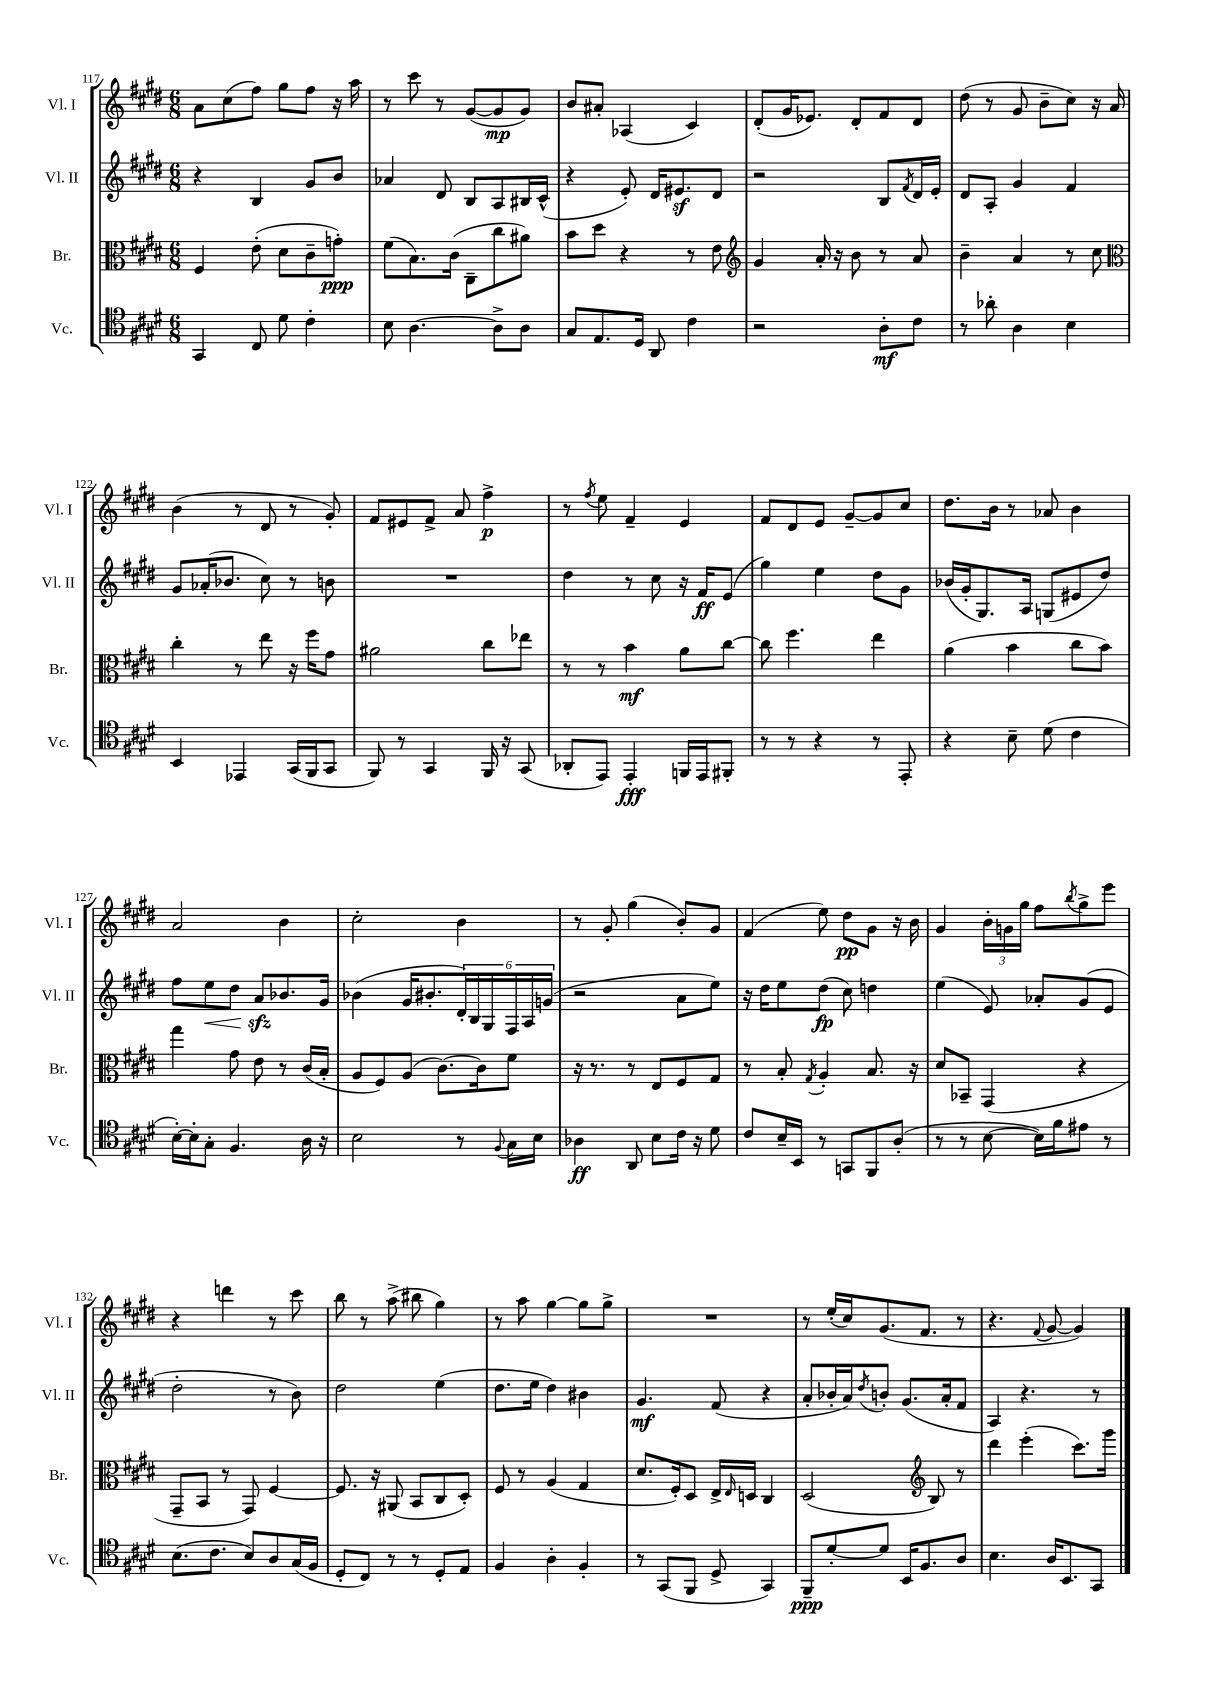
<<
\new StaffGroup <<
\new Staff = "s0" \with { instrumentName = "Vl. I" shortInstrumentName = "Vl. I" } {
    \clef treble \key e \major \numericTimeSignature \time 6/8
    a'8 cis''8( fis''8) gis''8 fis''8 r16 a''16 |
    r8 cis'''8 r8 gis'8~( gis'8\mp gis'8) |
    b'8 ais'8-. aes4( cis'4) |
    dis'8-.( gis'16 ees'8.) dis'8-. fis'8 dis'8 |
    dis''8( r8 gis'8 b'8-- cis''8) r16 a'16 |
    b'4( r8 dis'8 r8 gis'8-.) |
    fis'8 eis'8 fis'8-> a'8 fis''4->\p |
    r8 \acciaccatura { fis''8 } e''8 fis'4-- e'4 |
    fis'8 dis'8 e'8 gis'8~-- gis'8 cis''8 |
    dis''8. b'16 r8 aes'8 b'4 |
    a'2 b'4 |
    cis''2-. b'4 |
    r8 gis'8-. gis''4( b'8-.) gis'8 |
    fis'4( e''8) dis''8\pp gis'8 r16 b'16 |
    gis'4 \tuplet 3/2 { b'16-. g'16 gis''16 } fis''8 \acciaccatura { b''8 } gis''8-> e'''8 |
    r4 d'''4 r8 cis'''8 |
    b''8 r8 a''8->( bis''8 gis''4) |
    r8 a''8 gis''4~ gis''8 gis''8-> |
    R2. |
    r8 e''16-.( cis''16) gis'8.( fis'8. r8 |
    r4. \appoggiatura { fis'8 } gis'8~ gis'4) \bar "|." |
}
\new Staff = "s1" \with { instrumentName = "Vl. II" shortInstrumentName = "Vl. II" } {
    \clef treble \key e \major \numericTimeSignature \time 6/8
    r4 b4 gis'8 b'8 |
    aes'4 dis'8 b8 a8 bis16 cis'16-^( |
    r4 e'8-.) dis'16 eis'8.\sf dis'8 |
    r2 b8 \acciaccatura { fis'8 } dis'16 e'16-. |
    dis'8 a8-. gis'4 fis'4 |
    gis'8 aes'16-.( bes'8. cis''8) r8 b'8 |
    R2. |
    dis''4 r8 cis''8 r16 fis'16\ff e'8( |
    gis''4) e''4 dis''8 gis'8 |
    bes'16( gis'16-. gis8.) a16 g8( eis'8 dis''8) |
    fis''8 e''8\< dis''8 a'8\sfz\! bes'8. gis'16 |
    bes'4( gis'16 bis'8.-. \tuplet 6/4 { dis'16-.) b16 gis16 fis16 a16 g'16( } |
    r2 a'8 e''8) |
    r16 dis''16 e''8 dis''8\fp( cis''8) d''4 |
    e''4( e'8) aes'8-. gis'8( e'8 |
    dis''2-. r8 b'8) |
    dis''2 e''4( |
    dis''8. e''16 dis''4) bis'4 |
    gis'4.\mf fis'8( r4 |
    a'8-. bes'16-. a'16) \acciaccatura { dis''8 } b'8-. gis'8.( a'16-. fis'8 |
    a4) r4. r8 \bar "|." |
}
\new Staff = "s2" \with { instrumentName = "Br." shortInstrumentName = "Br." } {
    \clef alto \key e \major \numericTimeSignature \time 6/8
    fis4 e'8-.( dis'8 cis'8-- g'8-.\ppp) |
    fis'8( b8.) cis'16( cis8-- cis''8 ais'8) |
    b'8 dis''8 r4 r8 e'8 |
    \clef treble gis'4 a'16-. r16 b'8 r8 a'8 |
    b'4-- a'4 r8 cis''8 |
    \clef alto cis''4-. r8 e''8 r16 fis''16 gis'8 |
    ais'2 cis''8 ees''8 |
    r8 r8 b'4\mf a'8 cis''8~ |
    cis''8 fis''4. e''4 |
    a'4( b'4 cis''8 b'8) |
    gis''4 gis'8 e'8 r8 cis'16( b16-. |
    a8 fis8) a8( cis'8.~) cis'16 fis'8 |
    r16 r8. r8 e8 fis8 gis8 |
    r8 b8-. \acciaccatura { gis8 } a4-. b8. r16 |
    dis'8 bes,8-- gis,4( r4 |
    gis,8-- b,8 r8 gis,8) fis4~ |
    fis8. r16 ais,8( b,8 cis8 dis8-.) |
    fis8 r8 a4( gis4 |
    dis'8. fis16-.) dis8 e16-> \grace { e16 } d16 cis4 |
    dis2( \clef treble b8) r8 |
    dis'''4 e'''4-.( cis'''8.) gis'''16 \bar "|." |
}
\new Staff = "s3" \with { instrumentName = "Vc." shortInstrumentName = "Vc." } {
    \clef tenor \key e \major \numericTimeSignature \time 6/8
    gis,4 cis8 dis'8 cis'4-. |
    b8 a4.~ a8-> a8 |
    gis8 e8. dis16 a,8 cis'4 |
    r2 a8-.\mf cis'8 |
    r8 aes'8-. a4 b4 |
    b,4 ees,4 gis,16( fis,16 gis,8 |
    fis,8) r8 gis,4 fis,16 r16 gis,8( |
    aes,8-. e,8) e,4-.\fff f,16 e,16 fis,8-. |
    r8 r8 r4 r8 e,8-. |
    r4 b8-- dis'8( cis'4 |
    b16~-.) b16-. gis8-. fis4. a16 r16 |
    b2 r8 \appoggiatura { fis8 } gis16 b16 |
    aes4\ff a,8 b8 cis'16 r16 dis'8 |
    cis'8 b16-- b,16 r8 g,8 fis,8 a8-.( |
    r8 r8 b8~ b16) fis'16 eis'8 r8 |
    b8.( cis'8. b8) a8 gis16( fis16 |
    dis8-. cis8) r8 r8 dis8-. e8 |
    fis4 a4-. fis4-. |
    r8 gis,8( fis,8 dis8-> gis,4) |
    fis,8--\ppp dis'8~-. dis'8 b,16 fis8. a8 |
    b4. a16 b,8. gis,8 \bar "|." |
}
>>
>>
\layout { \context { \Score currentBarNumber = #117 } }
